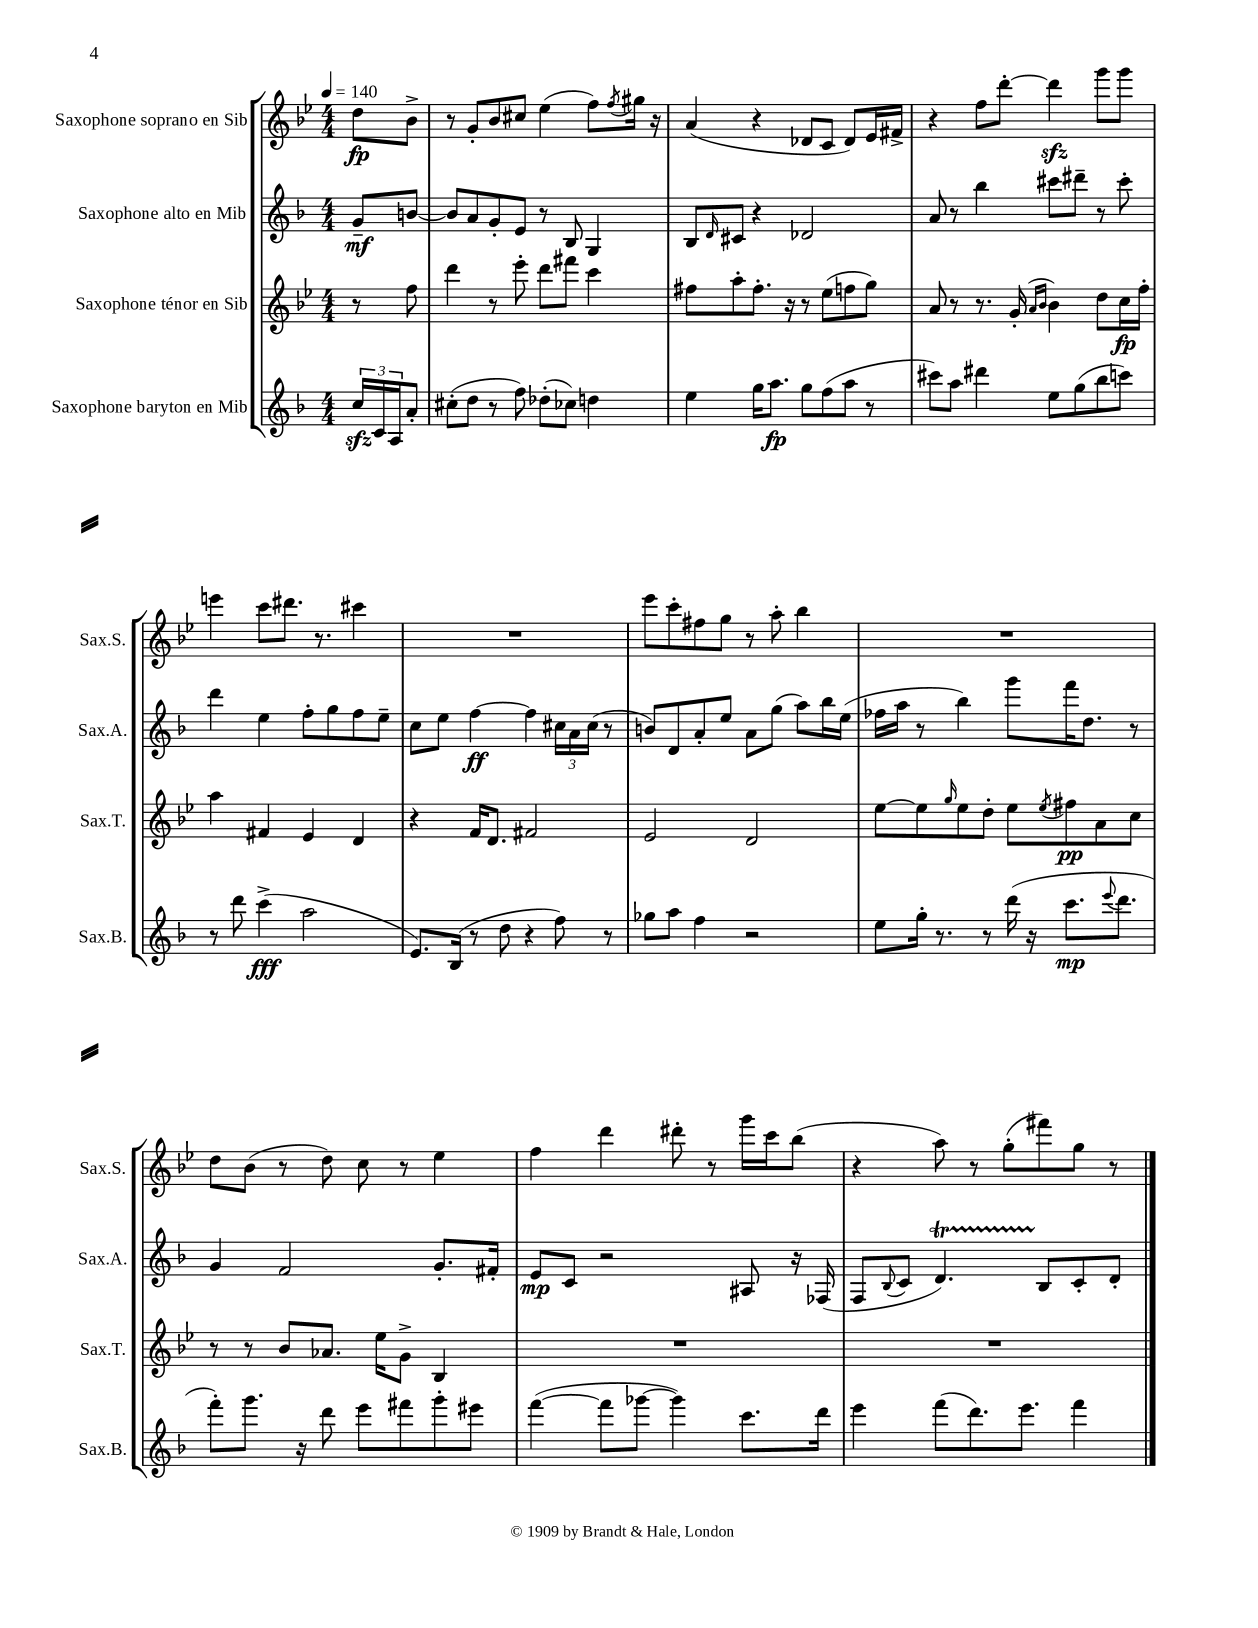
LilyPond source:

<<
\new StaffGroup <<
\new Staff = "s0" \with { instrumentName = "Saxophone soprano en Sib" shortInstrumentName = "Sax.S." } {
    \clef treble \key bes \major \numericTimeSignature \time 4/4 \partial 4 \tempo 4 = 140
    d''8\fp bes'8-> |
    r8 g'8-. bes'8 cis''8 ees''4( f''8) \acciaccatura { f''8 } gis''16 r16 |
    a'4( r4 des'8 c'8 des'8) ees'16 fis'16-> |
    r4 f''8 d'''8~-. d'''4\sfz g'''8 g'''8 |
    e'''4 c'''8 dis'''8. r8. cis'''4 |
    R1 |
    ees'''8 c'''8-. fis''8 g''8 r8 a''8-. bes''4 |
    R1 |
    d''8 bes'8( r8 d''8) c''8 r8 ees''4 |
    f''4 d'''4 dis'''8-. r8 g'''16 c'''16 bes''8( |
    r4 a''8) r8 g''8-.( fis'''8) g''8 r8 \bar "|." |
}
\new Staff = "s1" \with { instrumentName = "Saxophone alto en Mib" shortInstrumentName = "Sax.A." } {
    \clef treble \key f \major \numericTimeSignature \time 4/4 \partial 4
    g'8--\mf b'8~ |
    b'8 a'8 g'8-. e'8 r8 bes8 g4 |
    bes8 \grace { d'16 } cis'8 r4 des'2 |
    a'8 r8 bes''4 cis'''8 dis'''8-- r8 cis'''8-. |
    d'''4 e''4 f''8-. g''8 f''8 e''8-- |
    c''8 e''8 f''4~\ff f''4 \tuplet 3/2 { cis''16 a'16 cis''16( } r8 |
    b'8) d'8 a'8-. e''8 a'8 g''8( a''8) bes''16 e''16( |
    fes''16 a''16 r8 bes''4) g'''8 f'''16 d''8. r8 |
    g'4 f'2 g'8.-. fis'16-. |
    e'8\mp c'8 r2 ais8 r16 fes16( |
    f8 \appoggiatura { bes8 } c'8 d'4.\startTrillSpan) bes8\stopTrillSpan c'8-. d'8-. \bar "|." |
}
\new Staff = "s2" \with { instrumentName = "Saxophone ténor en Sib" shortInstrumentName = "Sax.T." } {
    \clef treble \key bes \major \numericTimeSignature \time 4/4 \partial 4
    r8 f''8 |
    d'''4 r8 ees'''8-. d'''8 fis'''8 c'''4 |
    fis''8 a''8-. fis''8.-. r16 r8 ees''8( f''8 g''8) |
    a'8 r8 r8. g'16-.( \grace { a'16 bes'16 } bes'4) d''8 c''16\fp f''16-. |
    a''4 fis'4 ees'4 d'4 |
    r4 f'16 d'8. fis'2 |
    ees'2 d'2 |
    ees''8~ ees''8 \grace { g''16 } ees''8 d''8-. ees''8 \acciaccatura { ees''8 } fis''8\pp a'8 c''8 |
    r8 r8 bes'8 aes'8. ees''16 g'8-> bes4 |
    R1 |
    R1 \bar "|." |
}
\new Staff = "s3" \with { instrumentName = "Saxophone baryton en Mib" shortInstrumentName = "Sax.B." } {
    \clef treble \key f \major \numericTimeSignature \time 4/4 \partial 4
    \tuplet 3/2 { c''16\sfz c'16 a16 } a'8-. |
    cis''8-.( d''8 r8 f''8) des''8-.( ces''8) d''4 |
    e''4 g''16 a''8.\fp g''8 f''8( a''8 r8 |
    cis'''8) a''8 dis'''4 e''8 g''8( bes''8 c'''8) |
    r8 d'''8 c'''4->\fff( a''2 |
    e'8.) bes16( r8 d''8 r4 f''8) r8 |
    ges''8 a''8 f''4 r2 |
    e''8 g''16-. r8. r8 d'''16( r16 c'''8.\mp \appoggiatura { e'''8 } d'''8. |
    f'''8-.) g'''8. r16 d'''8 e'''8 fis'''8 g'''8-. eis'''8 |
    f'''4~( f'''8 ges'''8~ ges'''4) c'''8. d'''16 |
    e'''4 f'''8( d'''8.) e'''8. f'''4 \bar "|." |
}
>>
>>
\layout { \context { \Score \remove "Bar_number_engraver" } }
